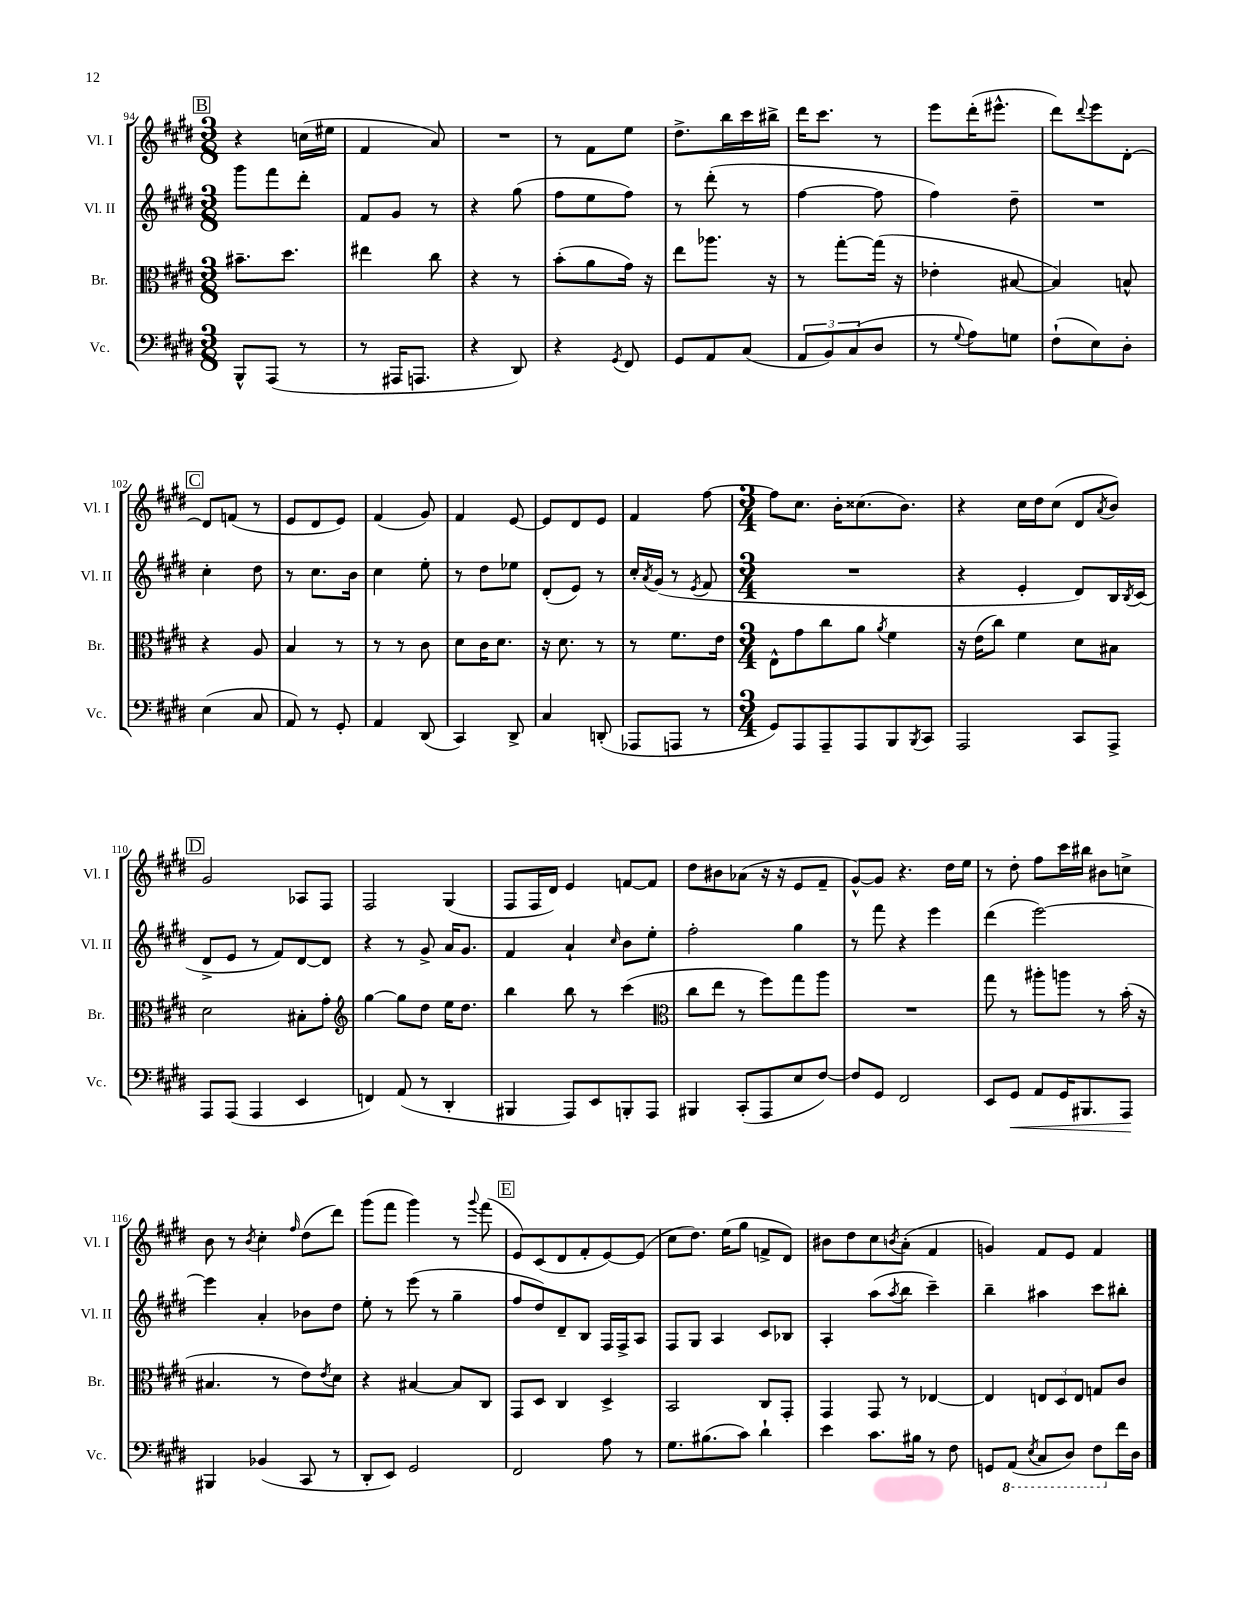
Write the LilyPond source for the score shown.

<<
\new StaffGroup <<
\new Staff = "s0" \with { instrumentName = "Vl. I" shortInstrumentName = "Vl. I" } {
    \clef treble \key e \major \numericTimeSignature \time 3/8
    \mark \markup { \box "B" } r4 c''16( eis''16 |
    fis'4 a'8) |
    R4. |
    r8 fis'8 e''8 |
    dis''8.-> b''16 cis'''16 bis''16-> |
    dis'''16 cis'''8. r8 |
    e'''8 dis'''16-.( eis'''8.-^ |
    dis'''8) \appoggiatura { dis'''8 } e'''8 dis'8~-. |
    \mark \markup { \box "C" } dis'8 f'8( r8 |
    e'8 dis'8 e'8) |
    fis'4( gis'8) |
    fis'4 e'8~ |
    e'8 dis'8 e'8 |
    fis'4 fis''8~ |
    \numericTimeSignature \time 3/4 fis''8 cis''8. b'16-. cisis''8.( b'8.) |
    r4 cis''16 dis''16 cis''8( dis'8 \acciaccatura { a'8 } b'8) |
    \mark \markup { \box "D" } gis'2 aes8 fis8 |
    fis2 gis4( |
    fis8 fis16 dis'16) e'4 f'8~ f'8 |
    dis''8 bis'8 aes'8( r16 r16 e'8 fis'8-- |
    gis'8~-^) gis'8 r4. dis''16 e''16 |
    r8 dis''8-. fis''8 cis'''16 bis''16 bis'8 c''8-> |
    b'8 r8 \acciaccatura { b'8 } cis''4-. \grace { fis''16 } dis''8( dis'''8) |
    gis'''8( fis'''8 gis'''4) r8 \appoggiatura { gis'''8 } fis'''8( |
    \mark \markup { \box "E" } e'8) cis'8( dis'8 fis'8-. e'8~) e'8( |
    cis''8 dis''8.) e''16( gis''8 f'8-> dis'8) |
    bis'8 dis''8 cis''8 \acciaccatura { b'8 } a'8-.( fis'4 |
    g'4) fis'8 e'8 fis'4 \bar "|." |
}
\new Staff = "s1" \with { instrumentName = "Vl. II" shortInstrumentName = "Vl. II" } {
    \clef treble \key e \major \numericTimeSignature \time 3/8
    \mark \markup { \box "B" } gis'''8 fis'''8 dis'''8-. |
    fis'8 gis'8 r8 |
    r4 gis''8( |
    fis''8 e''8 fis''8) |
    r8 dis'''8-.( r8 |
    fis''4~ fis''8 |
    fis''4) dis''8-- |
    R4. |
    \mark \markup { \box "C" } cis''4-. dis''8 |
    r8 cis''8. b'16 |
    cis''4 e''8-. |
    r8 dis''8 ees''8 |
    dis'8-.( e'8) r8 |
    cis''16-. \acciaccatura { a'8 } gis'16( r8 \acciaccatura { e'8 } fis'8 |
    \numericTimeSignature \time 3/4 R2. |
    r4 e'4-. dis'8) b16 \acciaccatura { b8 } cis'16( |
    \mark \markup { \box "D" } dis'8-> e'8 r8 fis'8) dis'8~ dis'8 |
    r4 r8 gis'8-> a'16 gis'8. |
    fis'4 a'4-! \grace { cis''16 } b'8 e''8-. |
    fis''2-. gis''4 |
    r8 fis'''8 r4 e'''4 |
    dis'''4( e'''2~) |
    e'''4 a'4-. bes'8 dis''8 |
    e''8-. r8 e'''8( r8 gis''4-- |
    \mark \markup { \box "E" } fis''8 dis''8) dis'8-- b8 fis16 fis16-> a8 |
    fis8 gis8 a4 cis'8 bes8 |
    a4-. a''8( \acciaccatura { a''8 } b''8 cis'''4--) |
    b''4-- ais''4 cis'''8 bis''8-. \bar "|." |
}
\new Staff = "s2" \with { instrumentName = "Br." shortInstrumentName = "Br." } {
    \clef alto \key e \major \numericTimeSignature \time 3/8
    \mark \markup { \box "B" } bis'8.-- dis''8. |
    eis''4 cis''8 |
    r4 r8 |
    b'8-.( a'8 gis'16) r16 |
    e''8 aes''8. r16 |
    r8 gis''8~-. gis''16( r16 |
    ees'4-. bis8~ |
    bis4) b8-^ |
    \mark \markup { \box "C" } r4 a8 |
    b4 r8 |
    r8 r8 cis'8 |
    dis'8 cis'16 dis'8. |
    r16 dis'8. r8 |
    r8 fis'8. e'16 |
    \numericTimeSignature \time 3/4 e8-^ gis'8 cis''8 a'8 \acciaccatura { a'8 } fis'4 |
    r16 e'16( cis''8) fis'4 dis'8 bis8 |
    \mark \markup { \box "D" } dis'2 bis8-. gis'8-. |
    \clef treble gis''4~ gis''8 dis''8 e''16 dis''8. |
    b''4 b''8 r8 cis'''4( |
    \clef alto cis''8 e''8 r8 fis''8) gis''8 a''8 |
    R2. |
    gis''8 r8 ais''8-. a''8 r8 b'16-.( r16 |
    bis4. r8 e'8) \acciaccatura { e'8 } dis'8 |
    r4 bis4~ bis8 cis8 |
    \mark \markup { \box "E" } gis,8 dis8 cis4 dis4-> |
    b,2 cis8 gis,8-. |
    gis,4 gis,8 r8 ees4~ |
    ees4 \tuplet 3/2 { e8 dis8 e8 } g8 cis'8 \bar "|." |
}
\new Staff = "s3" \with { instrumentName = "Vc." shortInstrumentName = "Vc." } {
    \clef bass \key e \major \numericTimeSignature \time 3/8
    \mark \markup { \box "B" } b,,8-^ a,,8( r8 |
    r8 ais,,16 a,,8. |
    r4 dis,8) |
    r4 \acciaccatura { gis,8 } fis,8 |
    gis,8 a,8 cis8( |
    \tuplet 3/2 { a,8 b,8) cis8( } dis8 |
    r8 \appoggiatura { gis8 } a8) g8 |
    fis8-!( e8) dis8-. |
    \mark \markup { \box "C" } e4( cis8 |
    a,8) r8 gis,8-. |
    a,4 dis,8( |
    cis,4) dis,8-> |
    cis4 d,8-.( |
    aes,,8 a,,8 r8 |
    \numericTimeSignature \time 3/4 gis,8) a,,8 a,,8-- a,,8 b,,8 \acciaccatura { b,,8 } cis,8 |
    a,,2 cis,8 a,,8-> |
    \mark \markup { \box "D" } a,,8 a,,8( a,,4 e,4 |
    f,4) a,8( r8 dis,4-. |
    bis,,4 a,,8) e,8 b,,8-. a,,8 |
    bis,,4 cis,8-.( a,,8 e8 fis8~) |
    fis8 gis,8 fis,2 |
    e,8 gis,8\< a,8 gis,16 bis,,8. a,,8\! |
    bis,,4 bes,4( cis,8 r8 |
    dis,8-. e,8) gis,2 |
    \mark \markup { \box "E" } fis,2 a8 r8 |
    gis8. bis8.( cis'8) dis'4-! |
    e'4 cis'8. bis16 r8 fis8 |
    g,8 \ottava #-1 a,,8( \acciaccatura { e,8 } cis,8 dis,8) fis,8 \ottava #0 fis'16 dis16 \bar "|." |
}
>>
>>
\layout { \context { \Score currentBarNumber = #94 } }
